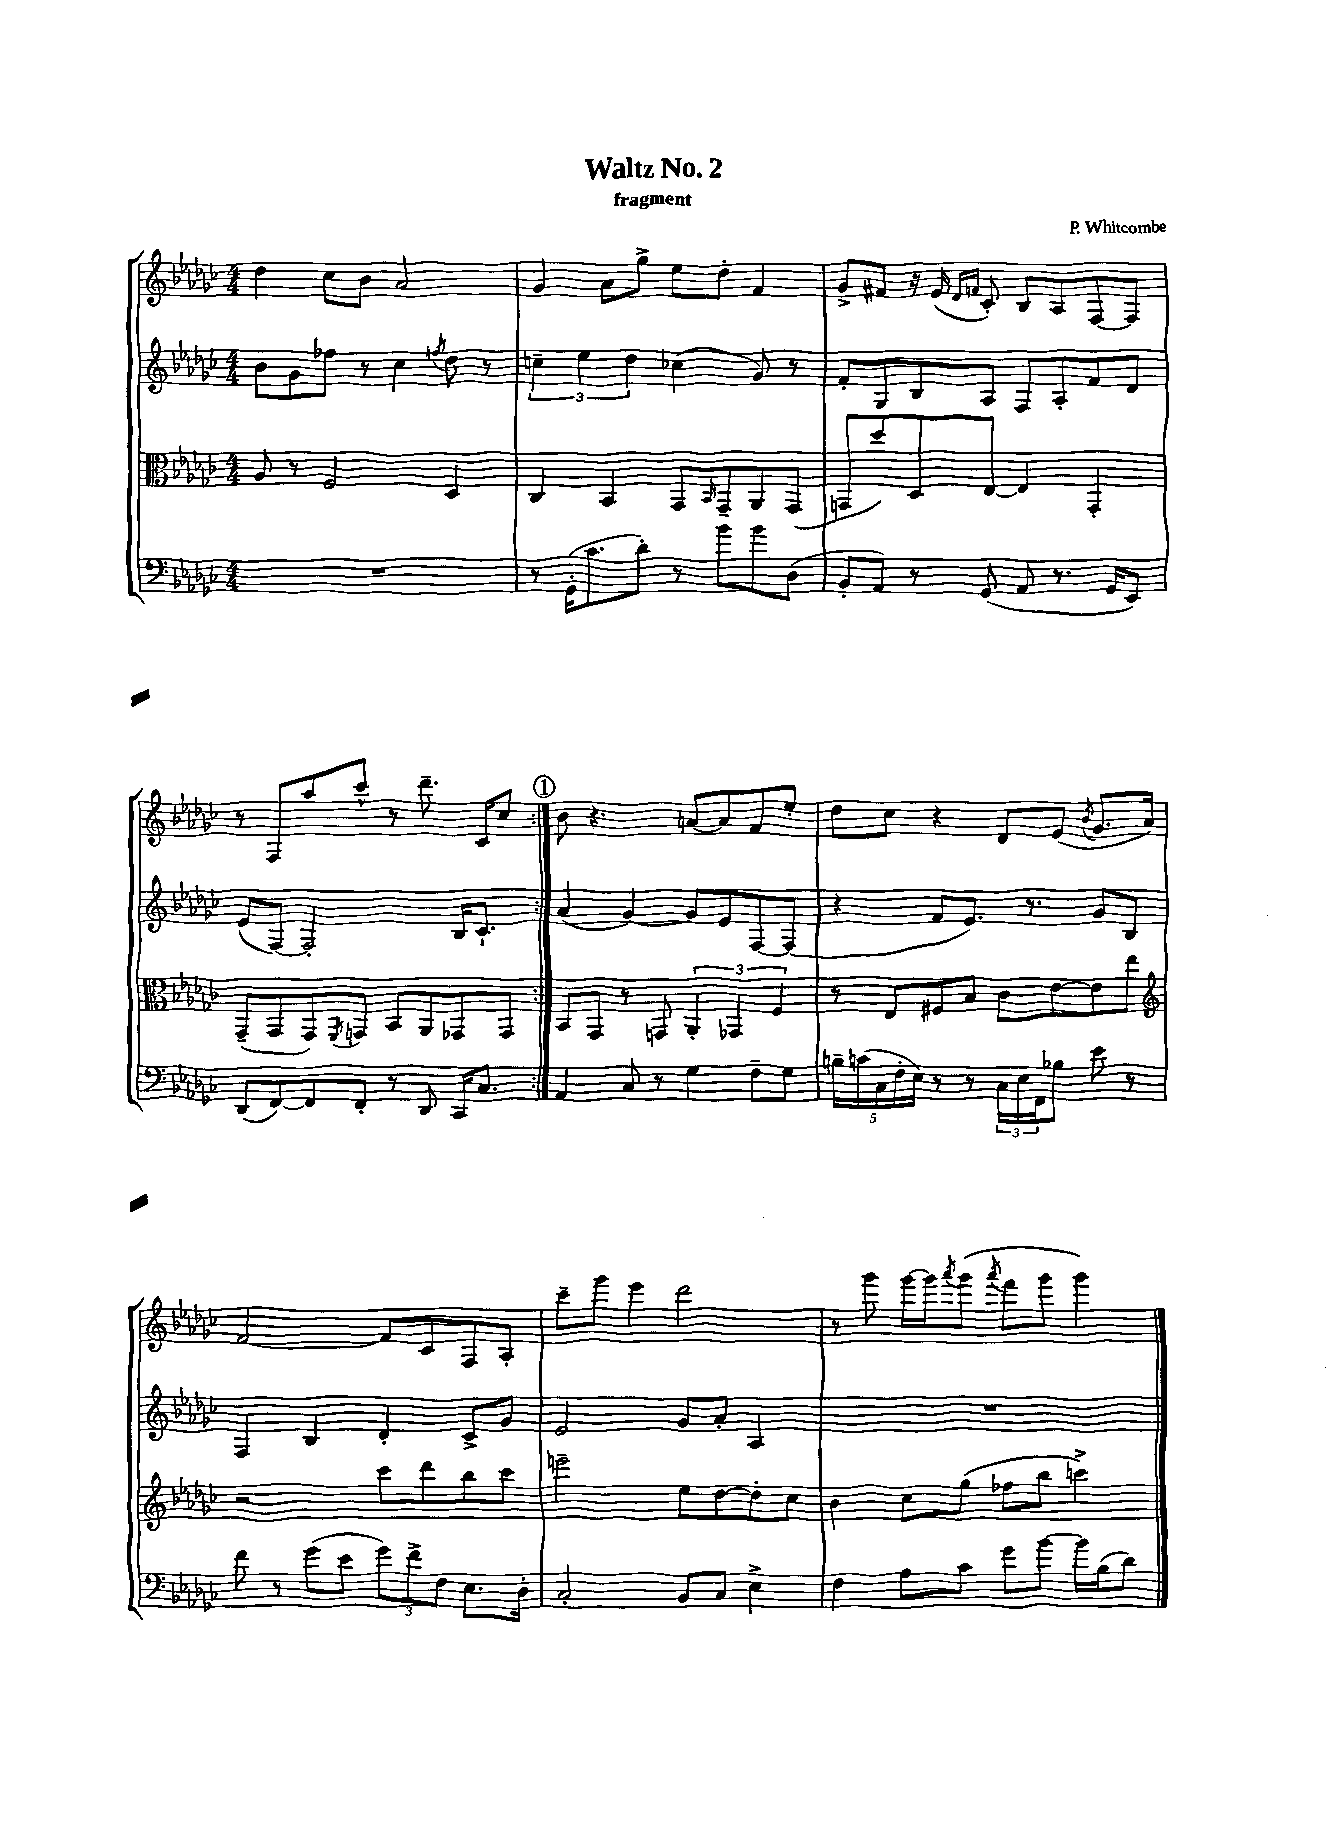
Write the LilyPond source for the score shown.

\header { title = "Waltz No. 2" composer = "P. Whitcombe" subtitle = "fragment" }
<<
\new StaffGroup <<
\new Staff = "s0" {
    \clef treble \key ges \major \numericTimeSignature \time 4/4
    \repeat volta 2 { des''4 ces''8 bes'8 aes'2 |
    ges'4 aes'8 ges''8-> ees''8 des''8-. f'4 |
    ges'8-> fis'8 r16 ees'16( \grace { des'16 f'16 } ces'8-.) bes8 aes8 f8~ f8 |
    r8 f8 aes''8 ces'''8-^ r8 des'''8.-- ces'16 ces''8 | }
    \mark \markup { \circle "1" } bes'8 r4. a'8~ a'8 f'8 ees''8-. |
    des''8 ces''8 r4 des'8 ees'8( \acciaccatura { bes'8 } ges'8. aes'16) |
    f'2~ f'8 ces'8 f8 aes8-. |
    ces'''8-- ges'''8 ees'''4 des'''2 |
    r8 ges'''8 ges'''16~ ges'''16 \acciaccatura { aes'''8 } ges'''8( \acciaccatura { aes'''8 } f'''8 ges'''8 ges'''4) \bar "|." |
}
\new Staff = "s1" {
    \clef treble \key ges \major \numericTimeSignature \time 4/4
    \repeat volta 2 { bes'8 ges'8 fes''8 r8 ces''4 \acciaccatura { f''8 } des''8 r8 |
    \tuplet 3/2 { c''4-- ees''4 des''4 } ces''4( ges'8) r8 |
    f'8-. ges8 bes8 aes8 f8 aes8-. f'8 des'8 |
    ees'8( f8~) f2-. bes16 ces'8.-! | }
    \mark \markup { \circle "1" } aes'4( ges'4~) ges'8 ees'8 f8~ f8( |
    r4 f'8 ees'8.) r8. ges'8 bes8 |
    f4 bes4 des'4-. ces'8-> ges'8 |
    ees'2 ges'8 aes'8-. aes4 |
    R1 \bar "|." |
}
\new Staff = "s2" {
    \clef alto \key ges \major \numericTimeSignature \time 4/4
    \repeat volta 2 { aes8 r8 f2 des4 |
    ces4 bes,4 ges,8 \grace { bes,16 } ges,8-- aes,8 ges,8( |
    g,8 des''8) des8 ees8~ ees4 g,4-. |
    ges,8--( ges,8 ges,8) \acciaccatura { f,8 } g,8 bes,8 aes,8 ges,8 ges,8 | }
    \mark \markup { \circle "1" } bes,8 ges,8 r8 g,8 \tuplet 3/2 { aes,4-. ges,4 f4 } |
    r8 ees8 fis8 bes8 ces'8 ees'8~ ees'8 ees''8 |
    \clef treble r2 ces'''8 des'''8 bes''8 ces'''8 |
    e'''2-- ees''8 des''8~ des''8-. ces''8 |
    bes'4 ces''8 ges''8( fes''8 bes''8 c'''4->) \bar "|." |
}
\new Staff = "s3" {
    \clef bass \key ges \major \numericTimeSignature \time 4/4
    \repeat volta 2 { R1 |
    r8 ges,16-.( ces'8. des'8-.) r8 bes'8 bes'8 des8( |
    bes,8-. aes,8) r8 ges,8( aes,8 r8. ges,16 ees,8) |
    des,8( f,8~) f,8 f,8-. r8 des,8 ces,16 ces8. | }
    \mark \markup { \circle "1" } aes,4 ces8 r8 ges4 f8-- ges8 |
    \tuplet 5/4 { b16-- c'16( ces16 f16-. ees16) } r8 r8 \tuplet 3/2 { ces16 ees16 f,16 } bes8 ees'8 r8 |
    f'8 r8 ges'8( ees'8 \tuplet 3/2 { ges'8) f'8-> f8 } ees8. des16-. |
    ces2-. bes,8 ces8 ees4-> |
    f4 aes8 ces'8 ges'8 bes'8~ bes'16 bes16( des'8) \bar "|." |
}
>>
>>
\layout { \context { \Score \remove "Bar_number_engraver" } }
